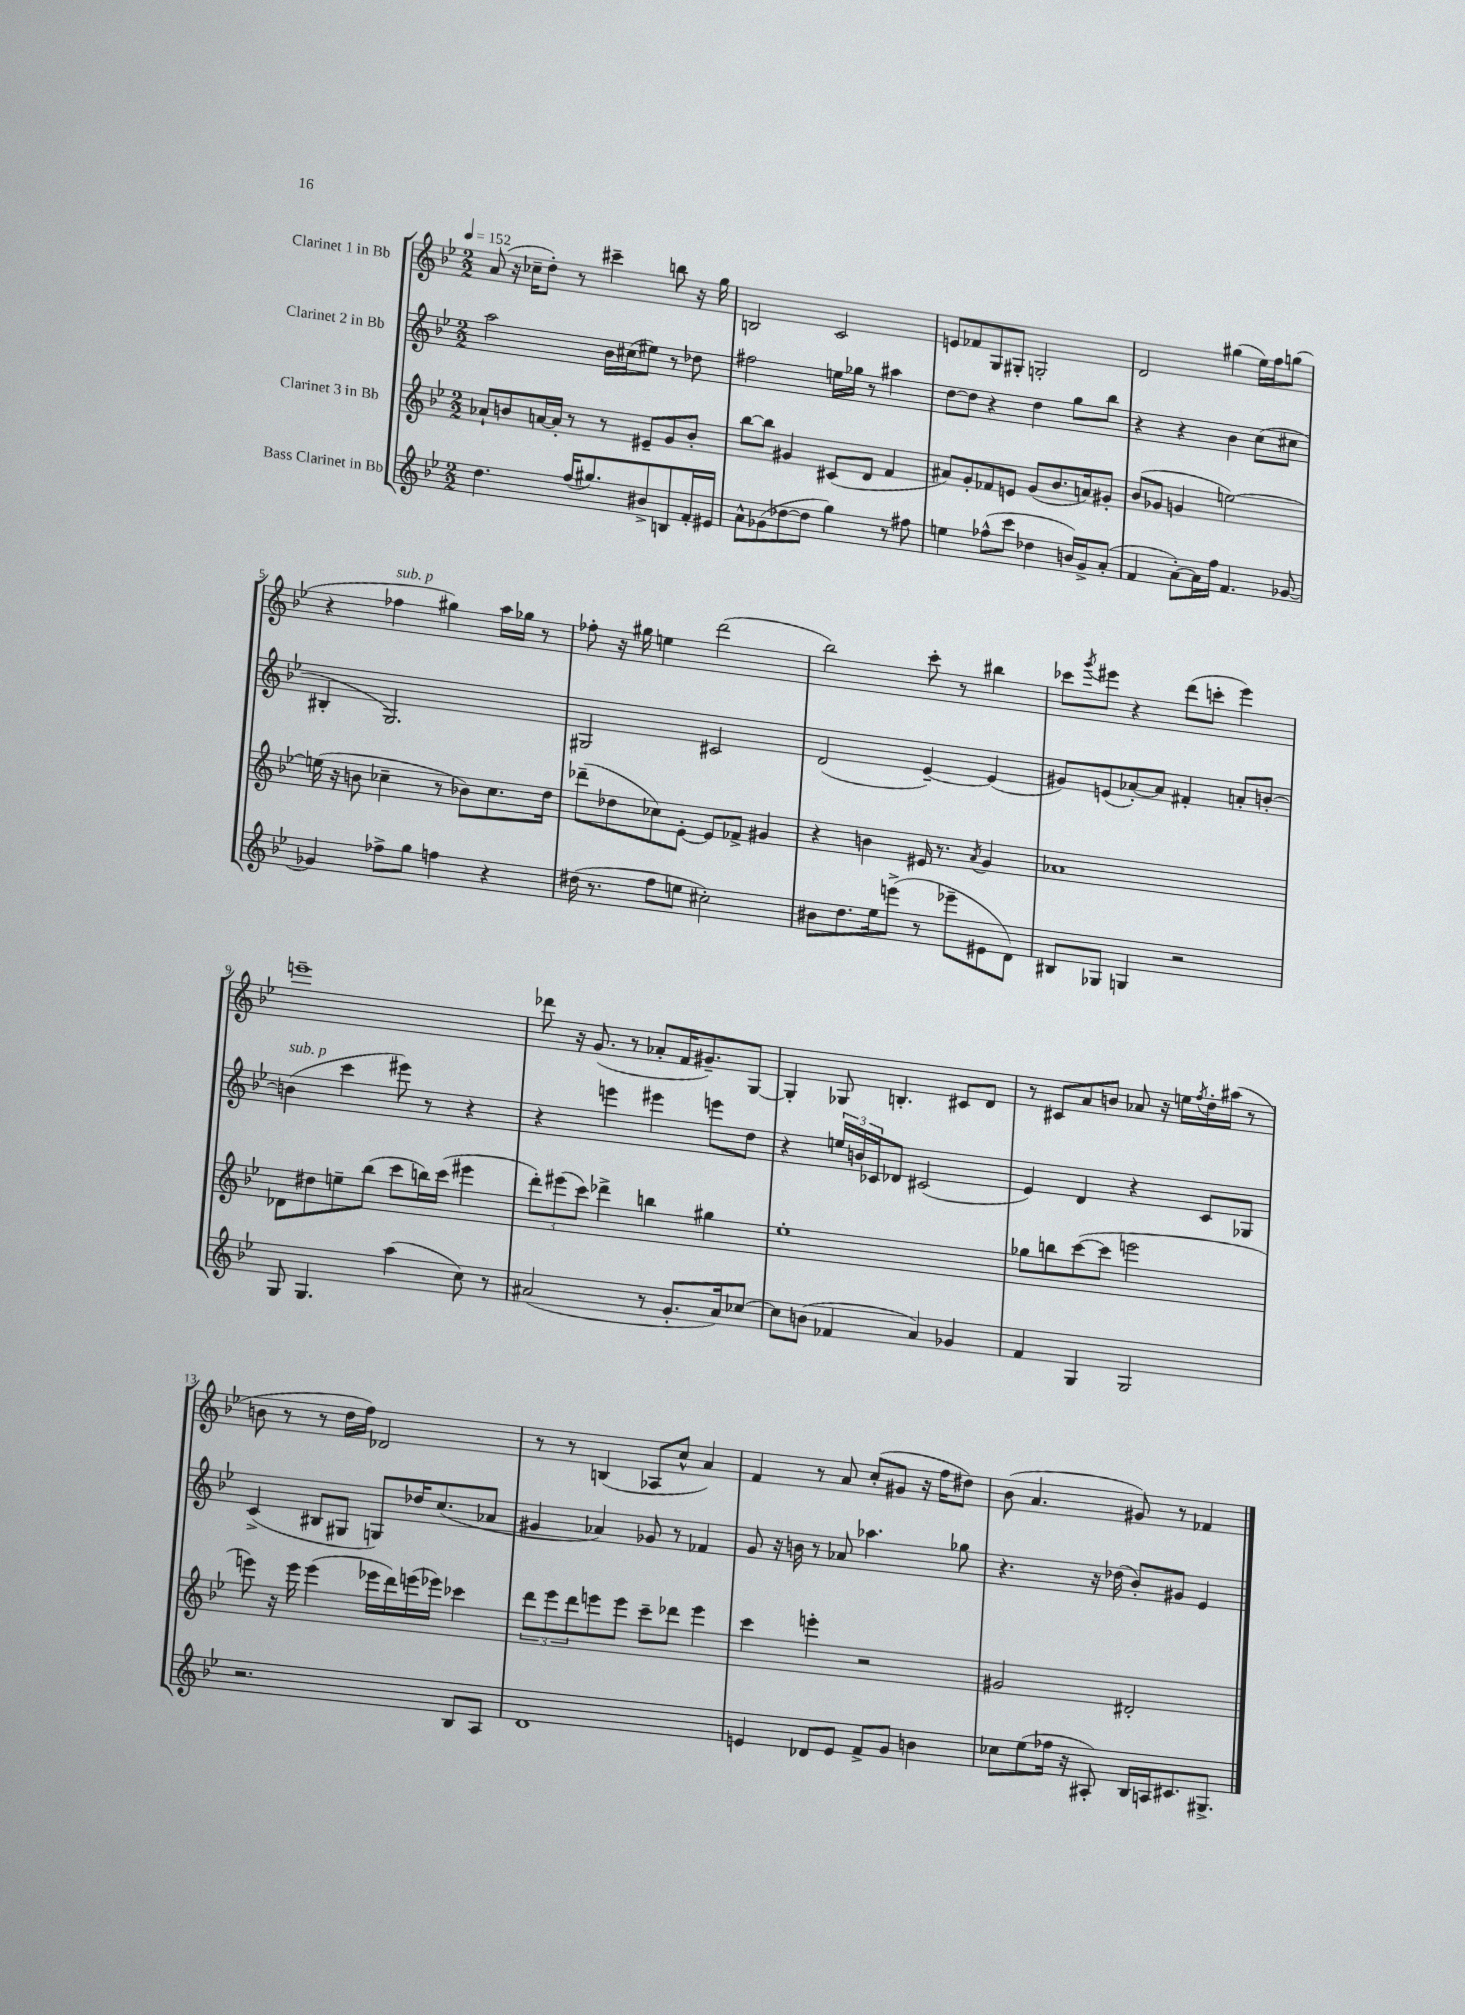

**kern	**kern	**kern	**kern
*part4	*part3	*part2	*part1
*staff4	*staff3	*staff2	*staff1
*I"Bass Clarinet in Bb	*I"Clarinet 3 in Bb	*I"Clarinet 2 in Bb	*I"Clarinet 1 in Bb
*clefG2	*clefG2	*clefG2	*clefG2
*k[b-e-]	*k[b-e-]	*k[b-e-]	*k[b-e-]
*M2/2	*M2/2	*M2/2	*M2/2
*MM152	*MM152	*MM152	*MM152
=1	=1	=1	=1
4.dd\	8a-X`/L	2aa\	(8a/
.	8bn/	.	16r
.	.	.	16cc-X~\KL
.	[16an/L	.	8dd'\J)
.	16a'/JJ]	.	.
(16ff/KL	8r	.	8r
8.gg#X/)	.	.	.
.	8r	16b-\LL	4ccc#X~\
.	.	(16cc#X\J	.
8b#X^/	8e#X~/L	8ee#X\J)	.
8Bn/	8g/	8r	8bbn\
16f'/L	8b'/J	8dd-X\	16r
16e#X/JJ	.	.	16gg\
=2	=2	=2	=2
8a^^\L	[8bb-\L	2ff#X\	2Bn/
(8g-X\	8bb-\J]	.	.
[8dd-X\	4g#X/	.	.
8dd-\J]	.	.	.
4gg\)	(8c#X/L	16een\LL	2c/
.	.	16gg-X\JJ	.
.	8d/J	8r	.
8r	4f/	4aa#X\	.
8ff#X\	.	.	.
=3	=3	=3	=3
4een\	8a#X/L)	[8dd\L	8en/L
.	8g'/	8dd\J]	8f-X/
(8ff-X^^\L	8f-X/	4r	8G/
8ccc\J	8en/J	.	8G#X'/J
4dd-X\	(8g/L	4dd\	2Gn'/
.	8.b-/	.	.
16bn/LL)	.	8gg\L	.
16g^/J	16an/k)	.	.
(8a'/J	8g#X'/J	8bb-\J	.
=4	=4	=4	=4
4f/	(8b-/L	4r	2d/
.	8g-X/J	.	.
[8a'\L)	4gn/	4r	.
16a\L]	.	.	.
16ff\JJ	.	.	.
4.f/	[2een\)	4b-\	(4gg#X\
.	.	(8cc\L	16ee-\LL)
.	.	.	16ff\J
[8g-X/	.	8cc#X\J	(8ggn\J
!!LO:LB:g=z
=5	=5	=5	=5
4g-X/]	(16een\]	4B#X'/	4r
.	16r	.	.
.	8bn\	.	.
!	!	!	!LO:TX:a:i:t=sub. p
8ff-X^\L	4cc-X~\	2.G/)	4ff-X\
8gg\J	.	.	.
4ffn\	8r	.	4gg#X\)
.	8b-X\L)	.	.
4r	8.cc-\	.	16aa\LL
.	.	.	16gg-X\JJ
.	.	.	8r
.	16dd\Jk	.	.
=6	=6	=6	=6
(16dd#X\	(8ddd-X~\L	2G#X/	8ff-X'\
8.r	.	.	.
.	8dd-X\	.	16r
.	.	.	16gg#X\
8ff\L	8cc-X\)	.	4een\
8een\J	[8e-'\J	.	.
2cc#X'\)	8e-/L]	2c#X/	(2ddd\
.	8f-X^/J	.	.
.	4g#X/	.	.
=7	=7	=7	=7
8b#X\L	4r	(2d/	2bb-\)
8.dd\	.	.	.
.	4bn\	.	.
16ee-\k	.	.	.
(8eeen^\J	.	.	.
8r	16e#X/	[4e-~/)	8ccc'\
.	8.r	.	.
8eee-X~\L	.	.	8r
.	8qa/	.	.
8e#X\	4g/	(4e-/]	4bb#X\
8d\J)	.	.	.
=8	=8	=8	=8
8B#X/L	1a-X	8g#X/L)	8ccc-X\L
.	.	.	8qggg/
8G-X/J	.	(8en/	8eee#X\J
4Gn/	.	[8a-X'/)	4r
.	.	8a-/J]	.
2r	.	4f#X'/	(8ddd\L
.	.	.	8cccn'\J
.	.	8an'/L	4eee#\)
.	.	[8bn'/J	.
!!LO:LB:g=z
=9	=9	=9	=9
!	!	!LO:TX:a:i:t=sub. p	!
8G/	8d-X\L	(4bn\]	1eeen~
4.G/	8dd#X\	.	.
.	8een~\	4ccc\	.
.	(8bb-\J	.	.
(4aa\	8ccc\L	8eee#X\)	.
.	16bbn\L)	8r	.
.	(16ccc\JJ	.	.
8cc\)	4eee#X\	4r	.
8r	.	.	.
=10	=10	=10	=10
(2a#X/	12ddd'\L)	4r	8ddd-X\
.	(12eee#X\	.	.
.	.	.	16r
.	12ccc\J)	.	.
.	.	.	(8.g/
.	4ddd-X^\	4eeen\	.
.	.	.	8r
8r	4bbn\	4eee#X\	8a-X'/L
8.g'/L	.	.	16f/K
.	.	.	8.g#X~/)
.	4gg#X\	8eeen\L	.
16a#/k)	.	.	.
[8cc-X/J	.	8dd\J	[8G/J
=11	=11	=11	=11
8cc-\L]	1ee-'	4r	4G'/]
(8bn\J	.	.	.
4f-X/	.	24een/LL	8G-X/
.	.	24bn/	.
.	.	24c-X/J	.
.	.	8d-X/J	4.Bn'/
4a/)	.	(2c#X/	.
4g-X/	.	.	8c#X/L
.	.	.	8d/J
=12	=12	=12	=12
4f/	8gg-X\L	4e-/)	8r
.	8bbn\	.	8c#X/L
4G/	([8ccc\	4d/	8a/
.	8ccc\J]	.	8bn/J
2G/	2eeen\	4r	8a-X/
.	.	.	16r
.	.	.	16een\LL
.	.	.	8qff/
.	.	8c/L	16dd'\
.	.	.	(16aa#X\JJ
.	.	8G-X/J	8r
!!LO:LB:g=z
=13	=13	=13	=13
2.r	8eeen\)	(4c^/	8bn\
.	16r	.	8r
.	16eee\	.	.
.	(4eee\	8B#X/L	8r
.	.	8G#X/J	16dd\LL
.	.	.	16ff\JJ)
.	16eee-X\LL	8Gn/L)	2d-X/
.	16ddd\)	.	.
.	(16eeen\	16dd-X/K	.
.	16eee-X\JJ)	(8.cc/	.
8B-/L	4ccc-X\	.	.
8A/J	.	8a-X/J	.
=14	=14	=14	=14
1d	12ddd\L	4g#X/	8r
.	12eee-\	.	.
.	.	.	8r
.	12ddd\	.	.
.	8eeen\	4a-X/)	(4Bn/
.	8eee\J	.	.
.	8ccc~\L	8g-X/	8A-X/L
.	8ddd-X\J	8r	8cc^^/J
.	4eee\	4f-X/	4a/)
=15	=15	=15	=15
4en/	4ccc\	8g/	4f/
.	.	16r	.
.	.	16bn\	.
8d-X/L	4eeen'\	8r	8r
8e/J	.	8a-X/	8a/
8f^/L	2r	4.aa-X\	(8cc'/L
8g/J	.	.	8g#X/J
4bn\	.	.	16r
.	.	.	16ff\KL
.	.	8gg-X\	8dd#X\J)
=16	=16	=16	=16
8cc-X\L	2g#X/	4.r	(8b-\
(8ee-\	.	.	4.a/
16ff-X\Jk	.	.	.
16r	.	.	.
8A#X'/)	.	16r	.
.	.	(16dd-X\	.
16B-/LL	2d#X'/	8b-'/L)	8g#X/)
16An/J	.	.	.
8.c#X/	.	8g#X/J	8r
.	.	4e-/	4f-X/
8.G#X^/J	.	.	.
==	==	==	==
*-	*-	*-	*-
